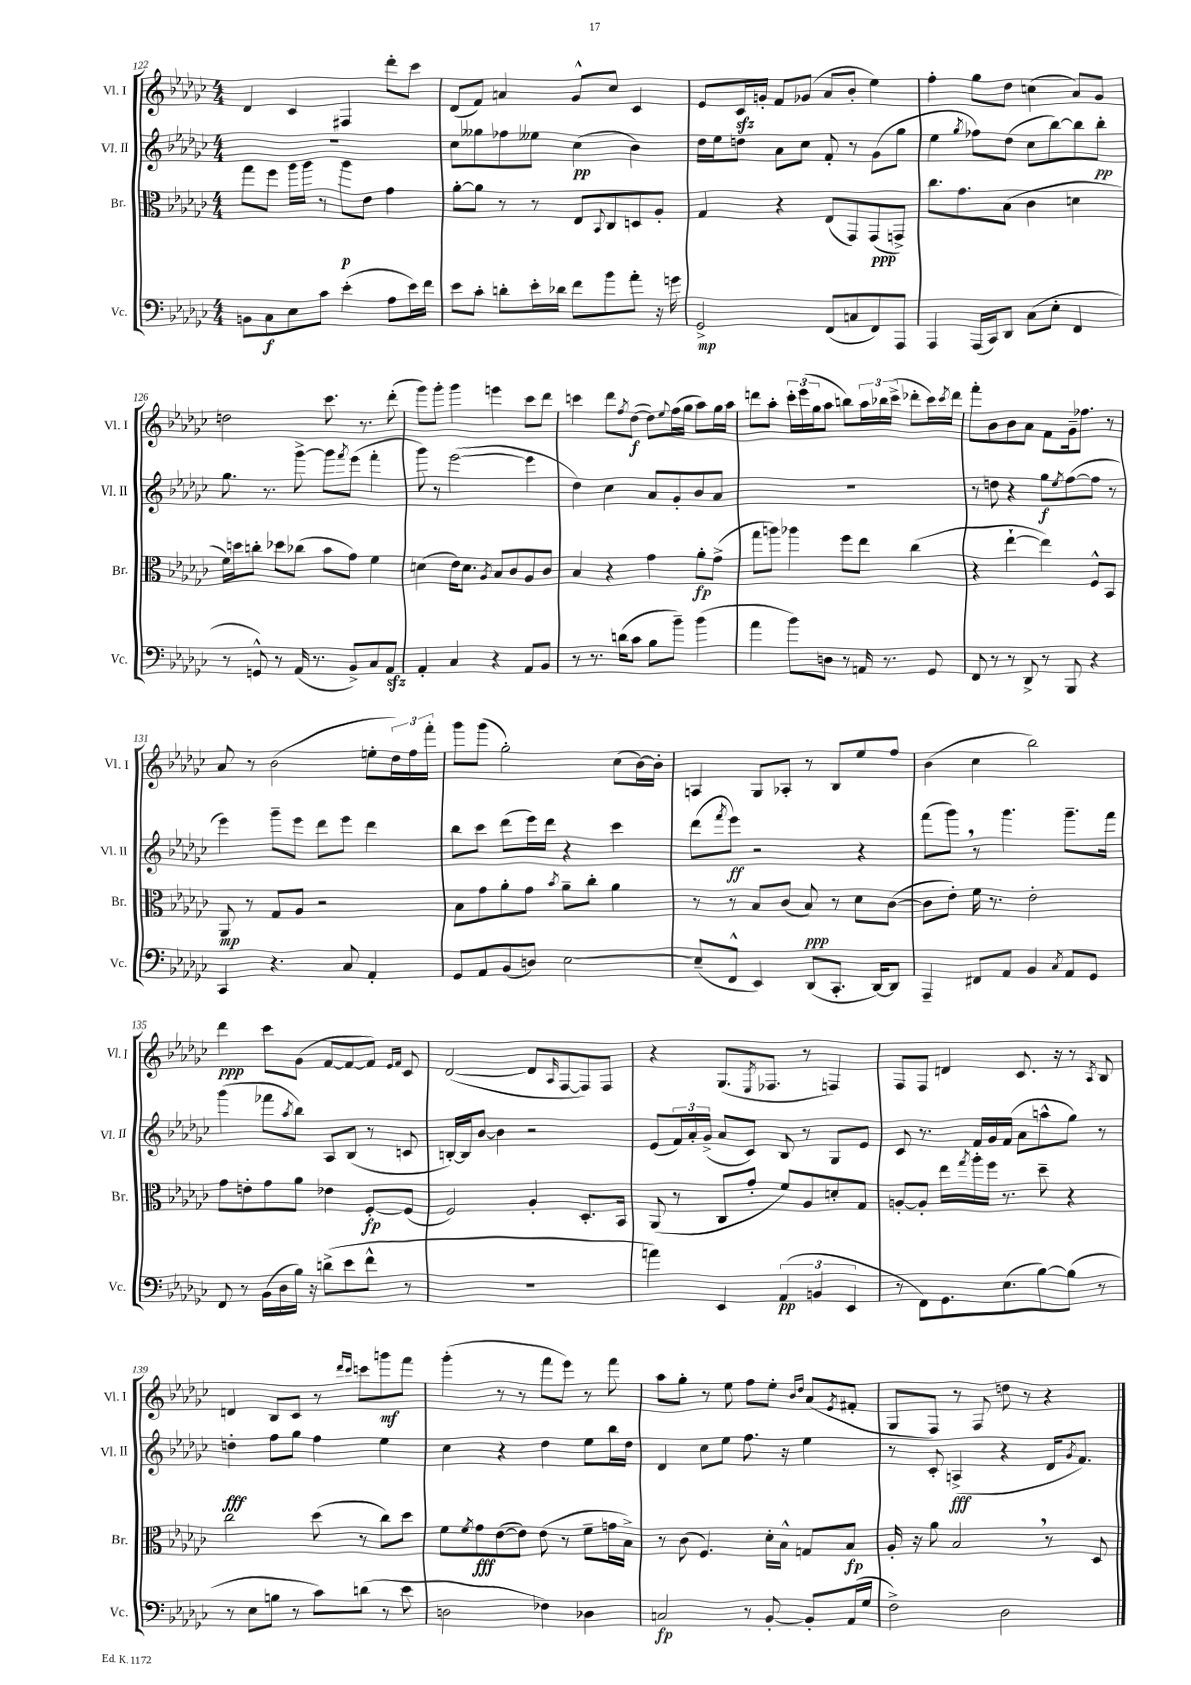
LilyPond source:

<<
\new StaffGroup <<
\new Staff = "s0" \with { instrumentName = "Vl. I" shortInstrumentName = "Vl. I" } {
    \clef treble \key ges \major \numericTimeSignature \time 4/4
    des'4 ces'4 fis4 des'''8-. ces'''8 |
    des'8( f'8) a'4 ges'8-^ ces''8 ces'4 |
    ees'8 ces'16\sfz g'16-. f'8 ges'8( aes'8 bes'8-. ees''4) |
    f''4-. ges''8 des''8 c''4( aes'8) ges'8 |
    d''2 ces'''8. r8. des'''8-.( |
    ges'''8) ges'''8-. ges'''4 e'''4 ces'''8 des'''8 |
    c'''4 des'''8 \acciaccatura { f''8 } des''8~\f( des''8) \appoggiatura { ees''8 } f''16( ges''16 aes''8) ges''16 aes''16 |
    d'''8 aes''8-. \tuplet 3/2 { ces'''16-. ees'''16( ges''16 } aes''8 b''8) \tuplet 3/2 { aes''16 bes''16 ces'''16->( } des'''8-. ces'''16) \acciaccatura { ces'''8 } des'''16 |
    f'''8-. bes'8 bes'8 aes'8 f'8 ges'16-- fes''8. r8 |
    aes'8 r8 bes'2( e''8-. \tuplet 3/2 { des''16) f''16 f'''16-. } |
    ges'''8 ges'''8( ges''2-.) ces''8( bes'16~) bes'16-. |
    a4 ges8 aes8-. r8 bes8 ees''8 f''8 |
    bes'4( ces''4 bes''2) |
    des'''4\ppp ces'''8 ges'8( f'8~ f'8~ f'8) \grace { ees'16 f'16 } ces'8 |
    des'2~( des'8 \grace { aes16 } f8~ f8) f8 |
    r4 ges8.( \acciaccatura { ees8 } fes8. r8 f4) |
    f8 f8 d'4 ces'8. r16 r8 \acciaccatura { aes8 } bes8 |
    d'4 bes8 ces'8 r8 \grace { des'''16 ces'''16 } c'''8 g'''8\mf f'''8 |
    ges'''4-.( r8 r8 f'''8 ees'''8) r8 f'''8 |
    aes''8 ges''8-. r8 ees''8 f''8 ees''8-. \grace { bes'16 des''16 } aes'8( \acciaccatura { ees'8 } fis'8-. |
    ges8 f8) r8 f8 d''8 r8 r4 \bar "|." |
}
\new Staff = "s1" \with { instrumentName = "Vl. II" shortInstrumentName = "Vl. II" } {
    \clef treble \key ges \major \numericTimeSignature \time 4/4
    R1 |
    ces''8 geses''8 fes''8 eeses''8 ces''4\pp( bes'4) |
    des''16 ees''16 d''8 aes'8 ces''8 f'8-. r8 ges'8( ges''8 |
    ees''4 \acciaccatura { ges''8 } fes''8) des''8( ces''8 bes''8~) bes''8 bes''8-.\pp |
    ges''8. r8. ges'''8~-> ges'''8 \acciaccatura { f'''8 } ees'''8( f'''4-. |
    ges'''8) r8 ees'''2~( ees'''4 |
    des''4) ces''4 aes'8 ges'8-. bes'8 aes'8 |
    R1 |
    r8 d''8 r4 ges''8\f \acciaccatura { ees''8 } f''8~( f''8 r8 |
    ees'''4) ges'''8-- ees'''8 des'''8 ees'''8 des'''4 |
    bes''8 ces'''8 des'''8( ees'''16) des'''16 r4 ces'''4 |
    des'''8( \acciaccatura { f'''8 } ees'''8\ff) r2 r4 |
    f'''8( ges'''8) \breathe r8 ges'''4. ges'''8.-- f'''16 |
    ges'''4( fes'''8 \acciaccatura { aes''8 } bes''8) aes8 bes8( r8 c'8 |
    b16~-.) b16 bes'8~ bes'4 r2 |
    ees'8( \tuplet 3/2 { f'16) aes'16-. ges'16->( } aes'8 ces'8) bes8 r8 ges8 ees'8 |
    ces'8 r8. f'16 ges'16 f'16( aes'8 a''8-^ ges''8) r8 |
    d''4-.\fff f''8 ges''8 f''4 ees''4 |
    ces''4 r4 des''4 ees''8 bes''16 des''16 |
    des'4 ces''8 ees''8 f''8. r16 ees''4 |
    r8 ces'8-. a4->\fff( r4 des'16 \acciaccatura { ges'8 } f'8.) \bar "|." |
}
\new Staff = "s2" \with { instrumentName = "Br." shortInstrumentName = "Br." } {
    \clef alto \key ges \major \numericTimeSignature \time 4/4
    ges''8 f''8 aes''16 aes''16 r8 aes''8\p ees'8 ges'4 |
    aes'8~-. aes'8 r8 r8 ees8 \appoggiatura { bes,8 } ces8 d8 aes8-. |
    ges4 r4 ees8( ges,8) ges,8\ppp( g,8->) |
    ces''8. ges'8. bes8( ces'4 d'4 |
    f'16) d''16 c''8-. des''8 ces''8( bes'8 ges'8) f'4 |
    d'4( ees'16) d'8. \acciaccatura { aes8 } bes8 ces'8 aes8 ces'8 |
    bes4 r4 ges'4 aes'8-.\fp ges'8->( |
    ges''8 a''8) aes''4 f''8 ees''8 ces''4( |
    r4 ees''4~-! ees''4) f8-^ bes,8 |
    aes,8\mp r8 ges8 aes8 r2 |
    bes8 ges'8 aes'8-. ges'8 \acciaccatura { bes'8 } aes'8-- ces''8-. aes'4 |
    r8 r8 bes8 ces'8( bes8\ppp) r8 des'8 ces'8~( |
    ces'8 ees'8-.) f'16 r8. ees'2-. |
    ges'8 e'8-. ges'8 aes'8 ees'4 f8~-.\fp f8( |
    f2) aes4-. des8.-. bes,16 |
    aes,8( r8 ces8 ges'8-. f'8) aes8 d'8-. ges8 |
    a8~-. a8-. ees''16 \acciaccatura { ges''8 } aes''16-. f''16 r8. des''8-- r4 |
    ces''2 des''8( r8 ces''8) des''8 |
    f'8 \acciaccatura { f'8 } ges'8\fff ees'8~( ees'8) ees'8( r8 f'8-- g'16 bes16->) |
    r8 ces'8( f4.) des'16-. bes16-^ g8 bes8\fp |
    aes16-. r16 aes'8 bes2 \breathe r8 des8 \bar "|." |
}
\new Staff = "s3" \with { instrumentName = "Vc." shortInstrumentName = "Vc." } {
    \clef bass \key ges \major \numericTimeSignature \time 4/4
    b,8 ces8\f ees8 ces'8 ees'4-.( aes8 ees'16) f'16 |
    ees'8 ces'8-. d'8-. ees'16-. des'16 f'8 bes'8 aes'8-. r16 g'16 |
    ges,2->\mp f,8( c8 f,8) aes,,8 |
    aes,,4 aes,,16( ces,16) des,8 ces8( ees8-. f,4 |
    r8 g,8-^) r8 aes,16( r8. bes,8->) ces8 aes,8\sfz |
    aes,4-. ces4 r4 aes,8 bes,8 |
    r8 r8. d'16( ces'8 bes8 bes'8--) bes'4( |
    aes'4 bes'8) d8 r8 a,16 r8. ges,8 |
    f,8 r8 r8 des,8-> r8 bes,,8 r4 |
    ces,4 r4. ces8 aes,4-. |
    ges,8 aes,8 bes,8( d8) ees2~ |
    ees8--( f,8-^ ees,4) des,8( ces,8.-. des,16~) des,8 |
    aes,,4-- fis,8 aes,8 bes,4 \acciaccatura { ces8 } aes,8 ges,8 |
    f,8 r8 bes,16( des16 bes16) r16 d'8->( ees'8 f'8-^ r8 |
    R1 |
    a'4) ees,4 \tuplet 3/2 { aes,4\pp( b,4 ees,4 } |
    r8 f,8) ges,8. ees8.( bes8~) bes8( r8 |
    r8 ees8 b8 r8 ces'8) d'8( r8 ees'8 |
    d2 fes4) des4 |
    c2\fp r8 bes,8~-. bes,8-. aes,16( ges16 |
    f2->) des2 \bar "|." |
}
>>
>>
\layout { \context { \Score currentBarNumber = #122 } }
